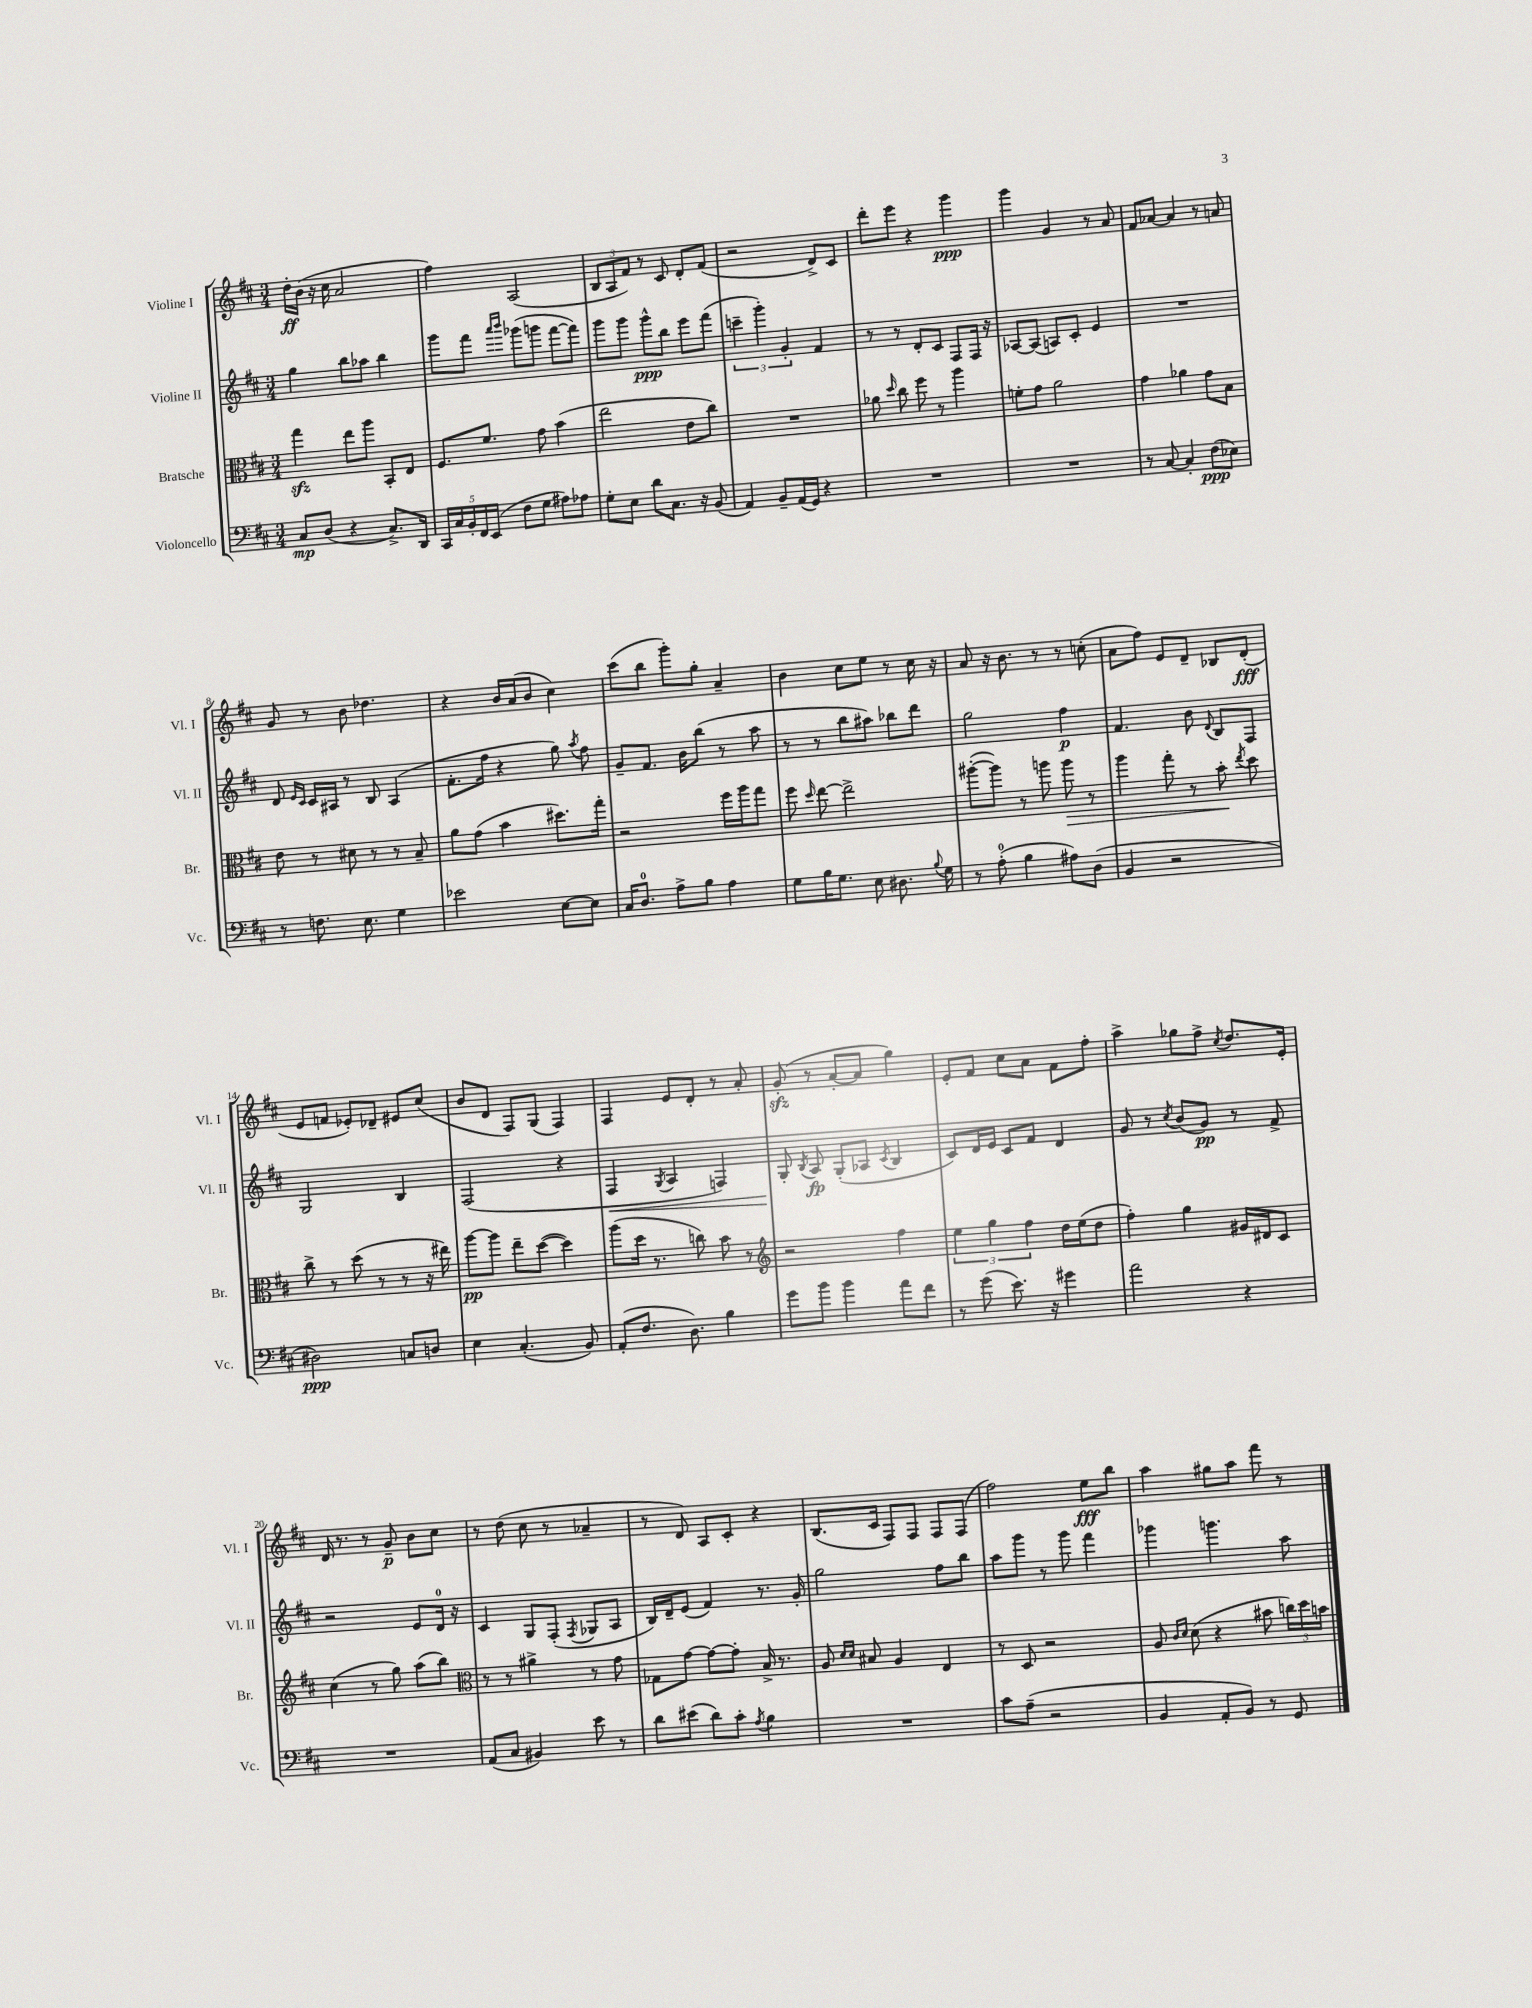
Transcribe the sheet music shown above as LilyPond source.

<<
\new StaffGroup <<
\new Staff = "s0" \with { instrumentName = "Violine I" shortInstrumentName = "Vl. I" } {
    \clef treble \key d \major \numericTimeSignature \time 3/4
    \autoBeamOff d''16[-.\ff b'16]( r16 cis''16 a'2 |
    fis''4) a2( |
    \tuplet 3/2 { b8[ a8 fis'8]) } r8 cis'8 d'8[-. fis'8]( |
    r2 d'8[->) cis'8] |
    d'''8[-. e'''8] r4 g'''4\ppp |
    g'''4 g'4 r8 a'8 |
    fis'8[ aes'8]~ aes'4 r8 a'8 |
    g'8 r8 b'8 des''4. |
    r4 b'16[ a'16( b'8] cis''4) |
    cis'''8[( b''8] g'''8[-.) g''8]-. a'4-- |
    b'4 cis''8[ e''8] r8 cis''16 r16 |
    a'8 r16 b'8. r8 r8 c''8-.( |
    a'8[ fis''8]) e'8[ d'8]-- bes8[ d'8]-.\fff( |
    e'8[ f'8] ees'8[-.) des'8]-- eis'8[ cis''8]( |
    b'8[ d'8] fis8[) g8]( fis4) |
    fis4 e'8[ d'8]-. r8 a'8-. |
    g'8-.\sfz( r8 a'8[~-. a'8] g''4) |
    e'8[-. fis'8] cis''8[ a'8] fis'8[ fis''8]-. |
    a''4-> ges''8[ fis''8]-> \acciaccatura { cis''8 } d''8.[ e'16]-. |
    d'16 r8. r8 g'8--\p b'8[ cis''8] |
    r8 d''8( cis''8 r8 aes'4-- |
    r8 d'8) a8[ cis'8]-. r4 |
    b8.[( cis'16] fis8[) fis8] fis8[ fis8]( |
    fis''2) e''8[\fff b''8] |
    a''4 gis''8[ a''8] fis'''8 r8 \bar "|." |
}
\new Staff = "s1" \with { instrumentName = "Violine II" shortInstrumentName = "Vl. II" } {
    \clef treble \key d \major \numericTimeSignature \time 3/4
    \autoBeamOff g''4 b''8[ aes''8] b''4 |
    g'''8[ fis'''8] \grace { a'''16[ b'''16] } ges'''8[( g'''8] fis'''8[~ fis'''8]) |
    g'''8[ g'''8] g'''8[-^\ppp b''8] e'''8[ fis'''8]( |
    \tuplet 3/2 { c'''4-- g'''4-.) g'4-. } fis'4 |
    r8 r8 d'8[-. cis'8] fis8[ fis16] r16 |
    aes8[~ aes8]( a8[) cis'8]-. e'4 |
    R2. |
    d'8 \grace { e'16[ cis'16] } cis'16[ ais16] r8 b8 ais4( |
    fis'8.[-. fis''16] r4 g''8) \acciaccatura { a''8 } fis''8 |
    g'8[-- fis'8.] b'16[ b''8]( r8 a''8 |
    r8 r8 b''8[ ais''8]) bes''8[ d'''8] |
    g''2 fis''4\p |
    fis'4. b'8 \appoggiatura { d'8 } b8[ fis8] |
    g2 b4 |
    fis2( r4 |
    fis4\< \acciaccatura { g8 } a4 f4) |
    g8-.\! \acciaccatura { b8 } a8\fp g8[-.( aes8] \acciaccatura { cis'8 } b4 |
    cis'8[) d'16 e'16] cis'8[ fis'8] d'4 |
    g'8 r8 \acciaccatura { cis''8 } b'8[( g'8]\pp) r8 fis'8-> |
    r2 e'8[ d'16]-0 r16 |
    cis'4 g8[ fis8]-.( \acciaccatura { fis8 } ges8[ a8] |
    b16[) d'16-- e'8]( fis'4) r8. g'16-. |
    g''2 fis''8[ b''8] |
    a''8[ g'''8] r8 g'''8 fis'''4 |
    ges'''4 g'''4. a''8 \bar "|." |
}
\new Staff = "s2" \with { instrumentName = "Bratsche" shortInstrumentName = "Br." } {
    \clef alto \key d \major \numericTimeSignature \time 3/4
    \autoBeamOff g''4\sfz e''8[ a''8] b,8[-. e8] |
    fis8.[ fis'8.] g'8 b'4( |
    e''2 e'8[ cis''8]) |
    R2. |
    aes'8 \grace { d''16 } cis''8 fis''8 r8 a''4 |
    f'8[-. g'8] a'2 |
    g'4 aes'4 g'8[ b8] |
    e'8 r8 dis'8 r8 r8 b8-- |
    a'8[ g'8]( b'4 dis''8.[) g''16]-. |
    r2 fis''16[ a''16 g''8] |
    fis''8 \grace { d''16 } e''8~ e''2-> |
    ais''8[~-.( ais''8]) r8 a''8 a''8\> r8 |
    a''4 g''8-. r8 b'8-.\! \acciaccatura { e''8 } d''8 |
    cis''8-> r8 d''8( r8 r8 r16 eis''16) |
    a''8[~\pp a''8] e''8[-- d''8]~( d''4) |
    a''8[( d''16] r8. c''8) b'8 r8 |
    \clef treble r2 fis''4 |
    \tuplet 3/2 { e''4 g''4 fis''4 } d''16[ e''16( d''8] |
    fis''4-.) g''4 gis'16[ dis'16 cis'8] |
    cis''4( r8 g''8) a''8[( b''8]) |
    \clef alto r8 r8 ais'4-> r8 g'8 |
    ges8[ g'8]~ g'8[~ g'8]-. b16-> r8. |
    a8 \grace { d'16[ d'16] } bis8 a4 e4 |
    r8 d8 r2 |
    a8 \grace { cis'16[ d'16] } d'8( r4 bis'8 \tuplet 3/2 { c''16[) d''16 b'16] } \bar "|." |
}
\new Staff = "s3" \with { instrumentName = "Violoncello" shortInstrumentName = "Vc." } {
    \clef bass \key d \major \numericTimeSignature \time 3/4
    \autoBeamOff cis8[\mp d8]( r4 cis8.[->) d,16] |
    \tuplet 5/4 { cis,16[ cis16 b,16-. fis,16 e,16]( } fis8[ g8] ais8[) aes8] |
    g8[-. e8] d'8[ cis8.] r16 b,8( |
    a,4) b,8[-- a,16( g,16]) r4 |
    R2. |
    R2. |
    r8 cis8~ cis4-. fis8[\ppp( ees8]) |
    r8 f8. e8. g4 |
    ees'2 e8[~ e8] |
    cis16[ d8.]-0 a8[-> b8] a4 |
    g8[ b16 g8.] e8 dis8. \appoggiatura { b8 } g16 |
    r8 a8-0-.( b4 ais8[) d8]( |
    b,4 r2 |
    dis2\ppp) c8[ d8] |
    e4 cis4.-.( b,8) |
    a,8[-.( fis8.] d8.) b4 |
    g'8[ b'8] b'4 a'8[ fis'8] |
    r8 g'8( e'8.) r16 gis'4 |
    a'2 r4 |
    R2. |
    a,8[( cis8] bis,4) e'8 r8 |
    d'8[ eis'8]( d'8[) cis'8]-. \acciaccatura { a8 } b4 |
    R2. |
    cis'8[ a8]--( r2 |
    b,4 a,8[-. b,8]) r8 g,8 \bar "|." |
}
>>
>>
